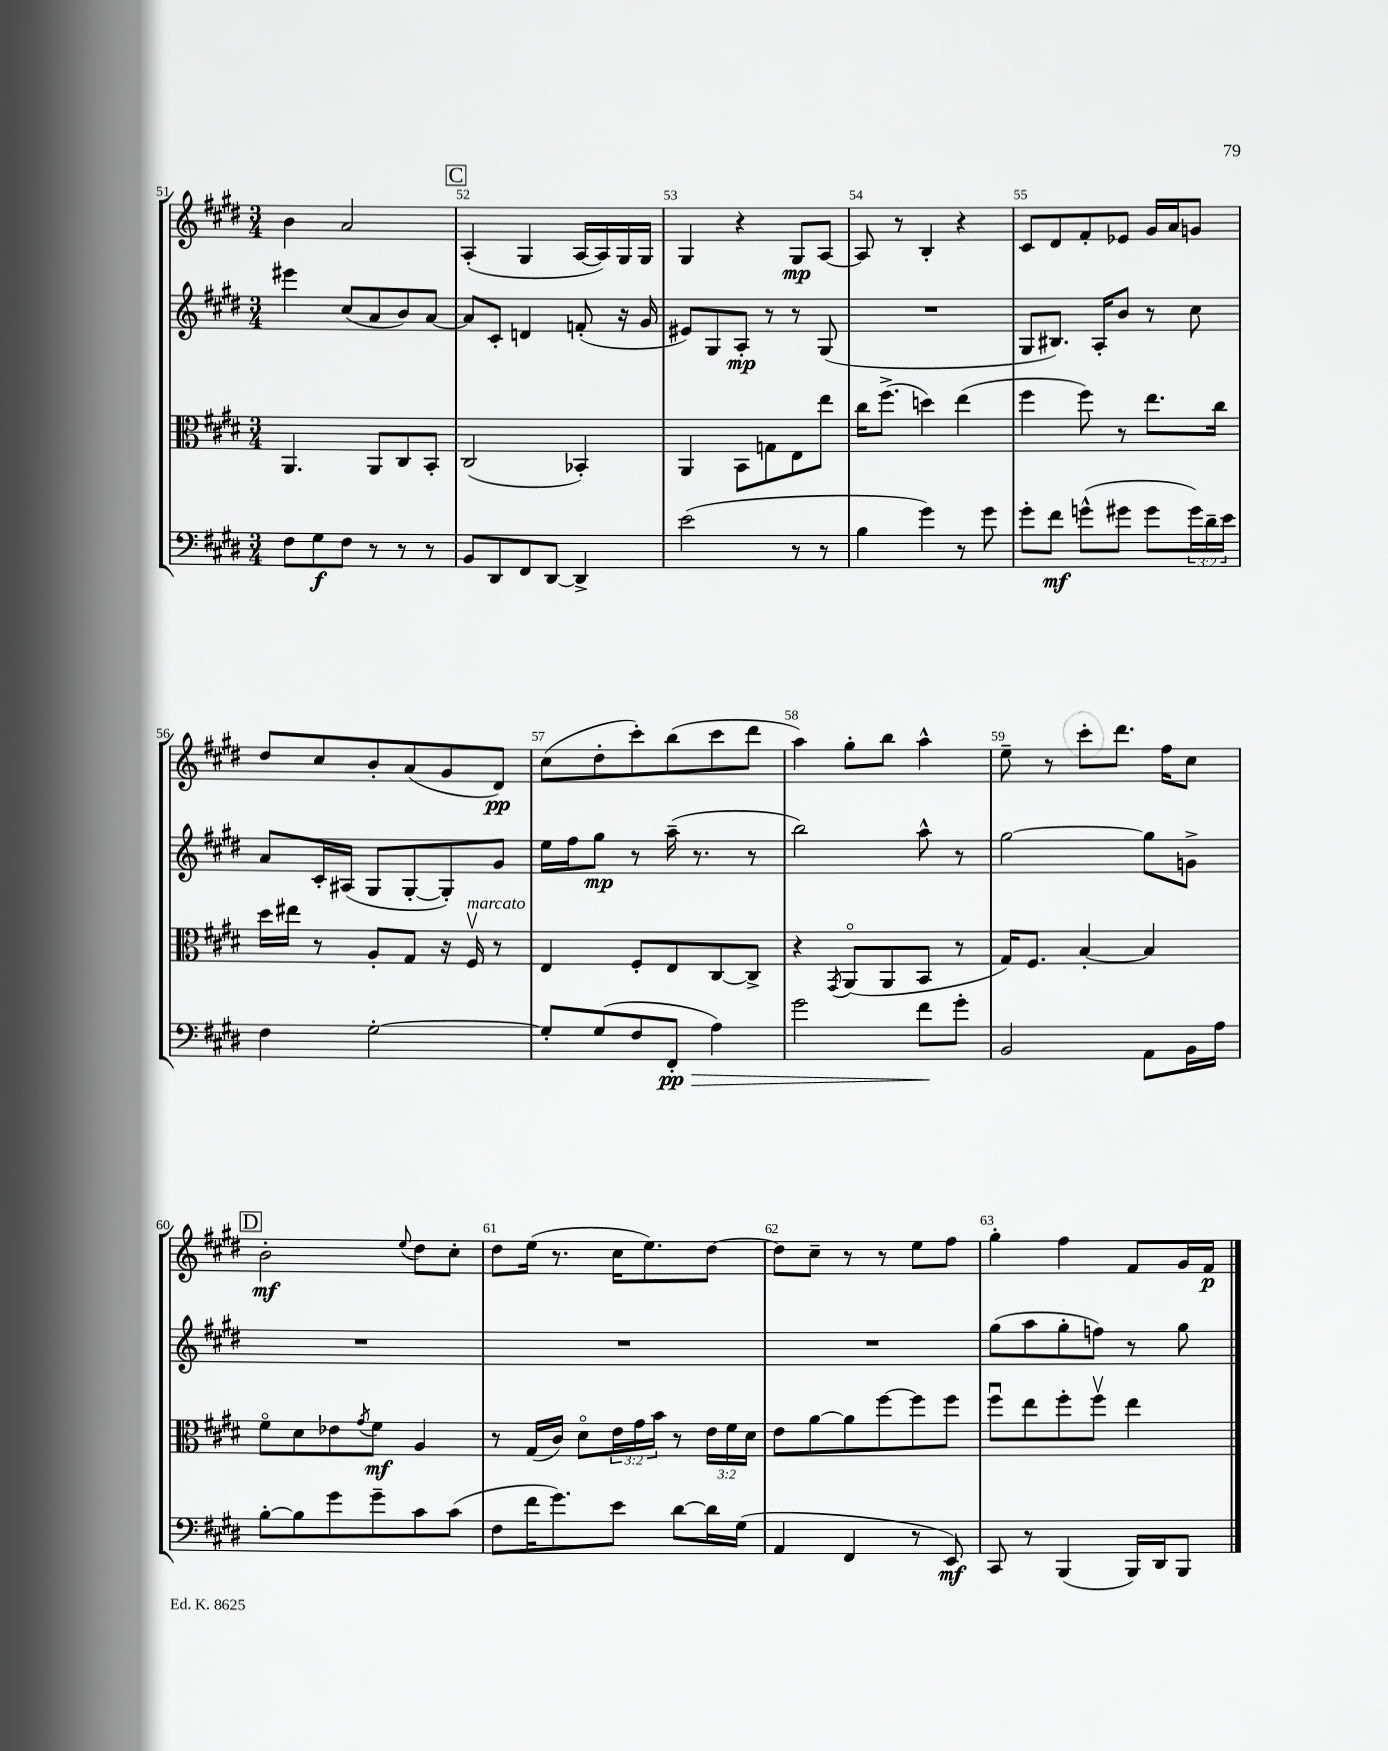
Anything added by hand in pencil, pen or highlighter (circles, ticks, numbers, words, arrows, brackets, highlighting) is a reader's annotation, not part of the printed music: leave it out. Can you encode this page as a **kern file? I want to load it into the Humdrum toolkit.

**kern	**kern	**kern	**kern
*staff4	*staff3	*staff2	*staff1
*clefF4	*clefC3	*clefG2	*clefG2
*k[f#c#g#d#]	*k[f#c#g#d#]	*k[f#c#g#d#]	*k[f#c#g#d#]
*M3/4	*M3/4	*M3/4	*M3/4
8F#	4.AA	4eee#	4b
8G#	.	.	.
8F#	.	(8cc#	2a
8r	8AA	8a	.
8r	8C#	8b)	.
8r	8BB'	[8a	.
=	=	=	=
8BB	(2C#	8a]	(4A'
8DD#	.	8c#'	.
8FF#	.	4d	4G#
[8DD#	.	.	.
4DD#^]	4BB-')	(8f'	[16A
.	.	.	16A])
.	.	16r	16G#
.	.	16g#	16G#
=	=	=	=
(2e	4AA	8e#)	4G#
.	.	8G#	.
.	8BB	8A'	4r
.	8G	8r	.
8r	8E	8r	8G#
8r	8ee	(8G#	[8A
=	=	=	=
4B	16cc#	2.r	8A]
.	(8.ff#^	.	.
.	.	.	8r
4g#)	4dd)	.	4B'
8r	(4ee	.	4r
8g#	.	.	.
=	=	=	=
8g#'	4ff#	8G#	8c#
8f#	.	8.B#)	8d#
(8g^^	8ff#)	.	8f#'
.	.	16A'	.
8g#	8r	8b	8e-
8g#	8.ee	8r	16g#
.	.	.	16a
24g#)	.	8cc#	8g
24d#~	.	.	.
.	16cc#	.	.
24e	.	.	.
=	=	=	=
4F#	16dd#	8a	8dd#
.	16ee#	.	.
.	8r	16c#'	8cc#
.	.	(16A#	.
[2G#'	8A'	8G#	8b'
.	8G#	[8G#'	(8a
.	16r	8G#'])	8g#
.	16F#v	.	.
.	8r	8g#	8d#)
=	=	=	=
8G#']	4E	16ee	(8cc#
.	.	16ff#	.
(8G#	.	8gg#	8dd#'
8F#	8F#'	8r	8ccc#')
8FF#'	8E	(16aa~	(8bb
.	.	8.r	.
4A)	[8C#	.	8ccc#
.	8C#^]	8r	8ddd#
=	=	=	=
2g#	4r	2bb)	4aa)
.	8qGG#	.	.
.	(8AAo	.	8gg#'
.	8AA	.	8bb
8f#	8BB	8aa^^	4aa^^
8g#'	8r	8r	.
=	=	=	=
2BB	16G#)	[2gg#	8ee~
.	8.F#	.	.
.	.	.	8r
.	[4B'	.	8ccc#'
.	.	.	8.ddd#
8AA	4B]	8gg#]	.
.	.	.	16ff#
16BB	.	8g^	8cc#
16A	.	.	.
=	=	=	=
[8B'	8f#o	2.r	2b'
8B]	8d#	.	.
8g#	8e-	.	.
.	8qg#	.	.
8g#~	8f#	.	.
.	.	.	8qqee
8c#	4A	.	8dd#
(8c#	.	.	8cc#'
=	=	=	=
8F#	8r	2.r	8dd#
16f#	(16G#	.	(16ee
8.g#)	16c#)	.	8.r
.	8d#o	.	.
8e	24e	.	16cc#
.	24g#	.	.
.	.	.	8.ee)
.	24b	.	.
[8d#	8r	.	.
16d#]	24e	.	[8dd#
.	24f#	.	.
(16G#	.	.	.
.	24d#	.	.
=	=	=	=
4AA	8e	2.r	8dd#]
.	[8a	.	8cc#~
4FF#	8a]	.	8r
.	[8ff#	.	8r
8r	8ff#]	.	8ee
8EE)	8ff#	.	8ff#
=	=	=	=
8CC#	8ff#u	(8gg#	4gg#'
8r	8ee	8aa	.
(4BBB	8ff#'	8gg#'	4ff#
.	8ff#v	8ff)	.
16BBB)	4ee	8r	8f#
16DD#	.	.	.
8BBB	.	8gg#	16g#
.	.	.	16f#
==	==	==	==
*-	*-	*-	*-
